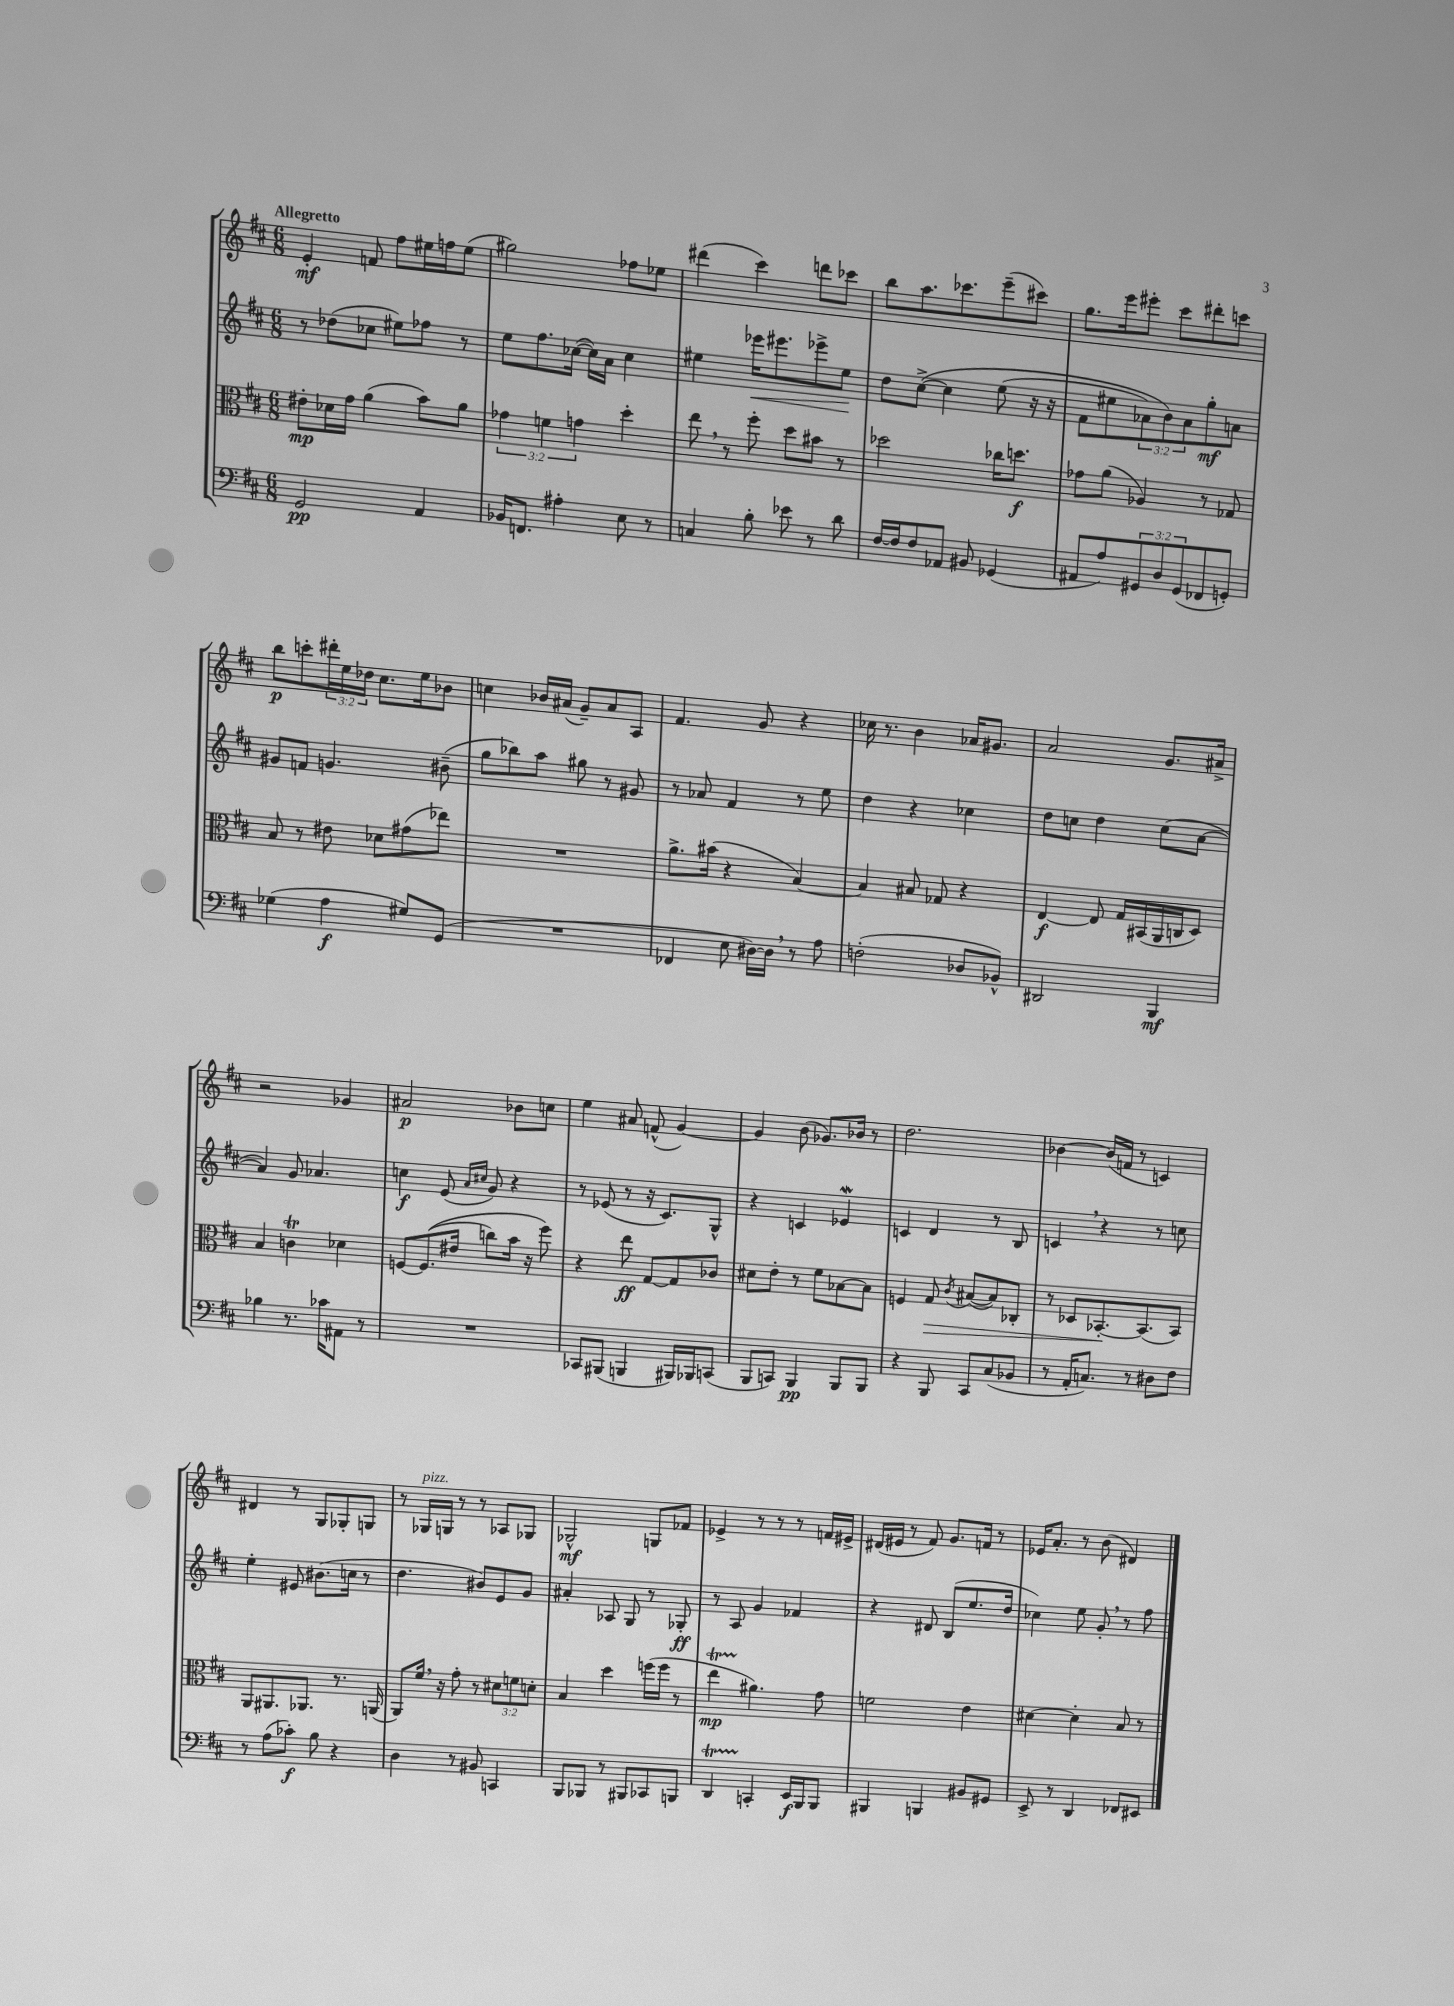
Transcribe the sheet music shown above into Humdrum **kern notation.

**kern	**kern	**kern	**kern
*staff4	*staff3	*staff2	*staff1
*clefF4	*clefC3	*clefG2	*clefG2
*k[f#c#]	*k[f#c#]	*k[f#c#]	*k[f#c#]
*M6/8	*M6/8	*M6/8	*M6/8
2GG/	8e#'\L	8r	4e'/
.	16d-\L	(8dd-\L	.
.	16g\JJ	.	.
.	(4a\	8cc-\J	8f/
.	.	8ee#\L)	8ff#\L
4AA/	8b\L)	8ff-\J	16ee#\L
.	.	.	16ff\J
.	8a\J	8r	(8ee#\J
=	=	=	=
16BB-/LK	6g-\	8ee\L	2gg#\)
8.FF/J	.	.	.
.	.	8.ff#\	.
.	6f\	.	.
4A#'\	.	.	.
.	.	([16cc-\Jk	.
.	6g\	.	.
.	.	16cc-\]LL)	.
.	.	16a\JJ	.
8E\	4dd'\	4cc-\	8ff-\L
8r	.	.	8ee-\J
=	=	=	=
4C/	8ee\	4ee#\	(4ddd#\
.	8r	.	.
8B'\	8ff#'\	16eee-\LK	4ccc#\)
.	.	8.eee#\	.
8e-\	8dd\L	.	.
8r	8b#\J	8eee-^\	8ddd\L
8d\	8r	8ee#\J	8ccc-\J
=	=	=	=
[16F#/LL	2dd-\	8dd\L	8bb\L
16F#/]J	.	.	.
8F#/	.	&([8cc#^\J	8.aa\
8AA-/J	.	4cc#\]	.
.	.	.	8.ccc-\
8BB#/	.	.	.
(4GG-/	16cc-\LK	(8ee\	(8eee~\
.	8.dd\J	.	.
.	.	16r	8ccc#\J)
.	.	16r	.
=	=	=	=
8AA#/L	8g-\L	8f#\L	8.gg\L
8A/)	(8a\J	8ee#\	.
.	.	.	16eee\k
12GG#/	4A-/)	12a-\)	8eee#'\J
12D/	.	12b\&)	.
.	.	.	8ccc#\L
(12GG#/	.	12a-\	.
8FF-/	8r	8gg'\	8ddd#'\
8GG'/J)	8G-/	8a\J	8ccc\J
=	=	=	=
(4G-\	8B/	8g#/L	8bb\L
.	8r	8f/J	8ccc'\
4A\	8e#\	4.g/	24ddd#'\L
.	.	.	24ee\
.	.	.	24dd-\JJ
.	8d-\L	.	8.cc#\L
8G#/L)	(8g#\	.	.
.	.	.	16ee\k
(8GG/J	8ee-\J)	(8b#~\	8b-\J
=	=	=	=
2.r	2.r	8gg\L	4cc\
.	.	8bb-\)	.
.	.	8aa\J	16b-/LL
.	.	.	(16a#/JJ
.	.	8gg#\	8g~/L)
.	.	8r	8a#/
.	.	8g#/	8A/J
=	=	=	=
4FF-/	8.a^\L	8r	4.f#/
.	.	8a-/	.
.	(16b#\Jk	.	.
8E\	4r	4f#/	.
[16D#\LL)	.	.	8g/
16D#\]JJ	.	.	.
8r	[4B/)	8r	4r
8A\	.	8ee\	.
=	=	=	=
(2F'\	4B/]	4dd\	16cc-\
.	.	.	8.r
.	8B#/	4r	4b\
.	8G-/	.	.
8D-/L	4r	4cc-\	16a-/LK
.	.	.	8.g#/J
8BB-^^/J)	.	.	.
=	=	=	=
2DD#/	[4E/	8dd\L	2a/
.	.	8cc\J	.
.	8E/]	4dd\	.
.	16G/LL	.	.
.	(16BB#/	.	.
4BBB/	16AA/	(8cc\L	8.g/L
.	16C/J	.	.
.	8D/J)	[8a\J	.
.	.	.	16a#^/Jk
=	=	=	=
4B-\	4B/	4a/])	2r
8.r	4c\	8g/	.
.	.	4.a-/	.
16c-\LK	.	.	.
8AA#\J	4d-\	.	4g-/
8r	.	.	.
=	=	=	=
2.r	[8F/L	4cc\	2a#/
.	&((8.F/]	.	.
.	.	(8e/	.
.	16e#/Jk	.	.
.	.	16qqa/LL	.
.	.	16qqcc#/JJ	.
.	8cc\L)	8g/)	.
.	16b\Jk	4r	8b-\L
.	16r	.	.
.	8ff#\&)	.	8cc\J
=	=	=	=
8CC-/L	4r	8r	4ee\
(8BBB#/J	.	(8e-/	.
4BBB/	8ee\	8r	8a#/
.	[8G/L	16r	(8f^^/
.	.	8.c#/L)	.
16BBB#/LL)	8G/]	.	[4g/)
16BBB-/J	.	.	.
(8CC/J	8c-/J	8G^^/J	.
=	=	=	=
8BBB/L	8d#\L	4r	4g/]
8CC/J)	8e'\J	.	.
4BBB/	8r	4c/	(8b\
.	8f#\L	.	8.g-/L)
8BBB/L	[8B-\	4e-/	.
.	.	.	16b-/Jk
8BBB/J	8B-\]J	.	8r
=	=	=	=
4r	4F/	4c/	2.dd\
8BBB/	8G/	4d/	.
.	8qc#/	.	.
8CC#/L	([8B#/L	.	.
(8C#/	8B#/])	8r	.
8BB-/J	8C-'/J	8B/	.
=	=	=	=
8r	8r	4c/	[4b-\
16AA'/LK	8D-/L	.	.
8.C/J)	.	.	.
.	[8.BB-'/	4r	(16b-/]LL
.	.	.	16f/JJ
8r	.	.	8r
.	(8.BB-/]	.	.
8D#\L	.	8r	4c/)
8F#\J	8BB-/J)	8cc\	.
=	=	=	=
8r	8AA/L	4ee'\	4d#/
(8A\L	8.AA#/	.	.
8c-'\J)	.	8e#/	8r
.	8.AA-/J	.	.
8B\	.	(8.b#\L	8G/L
4r	8.r	.	8G-'/
.	.	16cc\Jk	.
.	.	8r	8G/J
.	(16AA/	.	.
=	=	=	=
4D\	8AA/L)	4.dd\	8r
.	16f#/Jk	.	16G-/LL
.	16r	.	16G/JJ
8r	8g'\	.	8r
8BB#/	8r	8b#/L)	8r
4CC/	12d#\L	8e/	8A-/L
.	12f\	.	.
.	.	8g/J	8G-/J
.	12d'\J	.	.
=	=	=	=
8BBB/L	4B/	4a#'/	2G-^^/
8BBB-/J	.	.	.
8r	4dd\	8A-/	.
8BBB#/L	.	8G/	.
8CC-/	(16ff\LL	8r	8G/L
.	16ff\JJ	.	.
8BBB/J	8r	8G-'/	8f-/J
=	=	=	=
4DD/	4ee\	8r	4e-^/
.	.	8A/	.
4CC'/	4.a#\)	4g/	8r
.	.	.	8r
16EE/LL	.	4f-/	8r
16BBB/J	.	.	.
8BBB/J	8g\	.	16f/LL
.	.	.	16e#^/JJ
=	=	=	=
4BBB#/	2f\	4r	(16d#/LL
.	.	.	16e#/JJ
.	.	.	8r
4BBB/	.	8d#/	8f#/)
.	.	(8B/L	8.g/L
8BB#/L	4e\	8.ee/	.
.	.	.	16f/Jk
8GG#/J	.	.	8r
.	.	16dd/Jk	.
=	=	=	=
8EE^/	[4d#\	4cc-\)	16e-/LK
.	.	.	8.a'/J
8r	.	.	.
4DD/	4d#'\]	8ee\	8r
.	.	8g'/	(8b\
8FF-/L	8B/	8r	4d#/)
8EE#/J	8r	8ff#\	.
==	==	==	==
*-	*-	*-	*-
